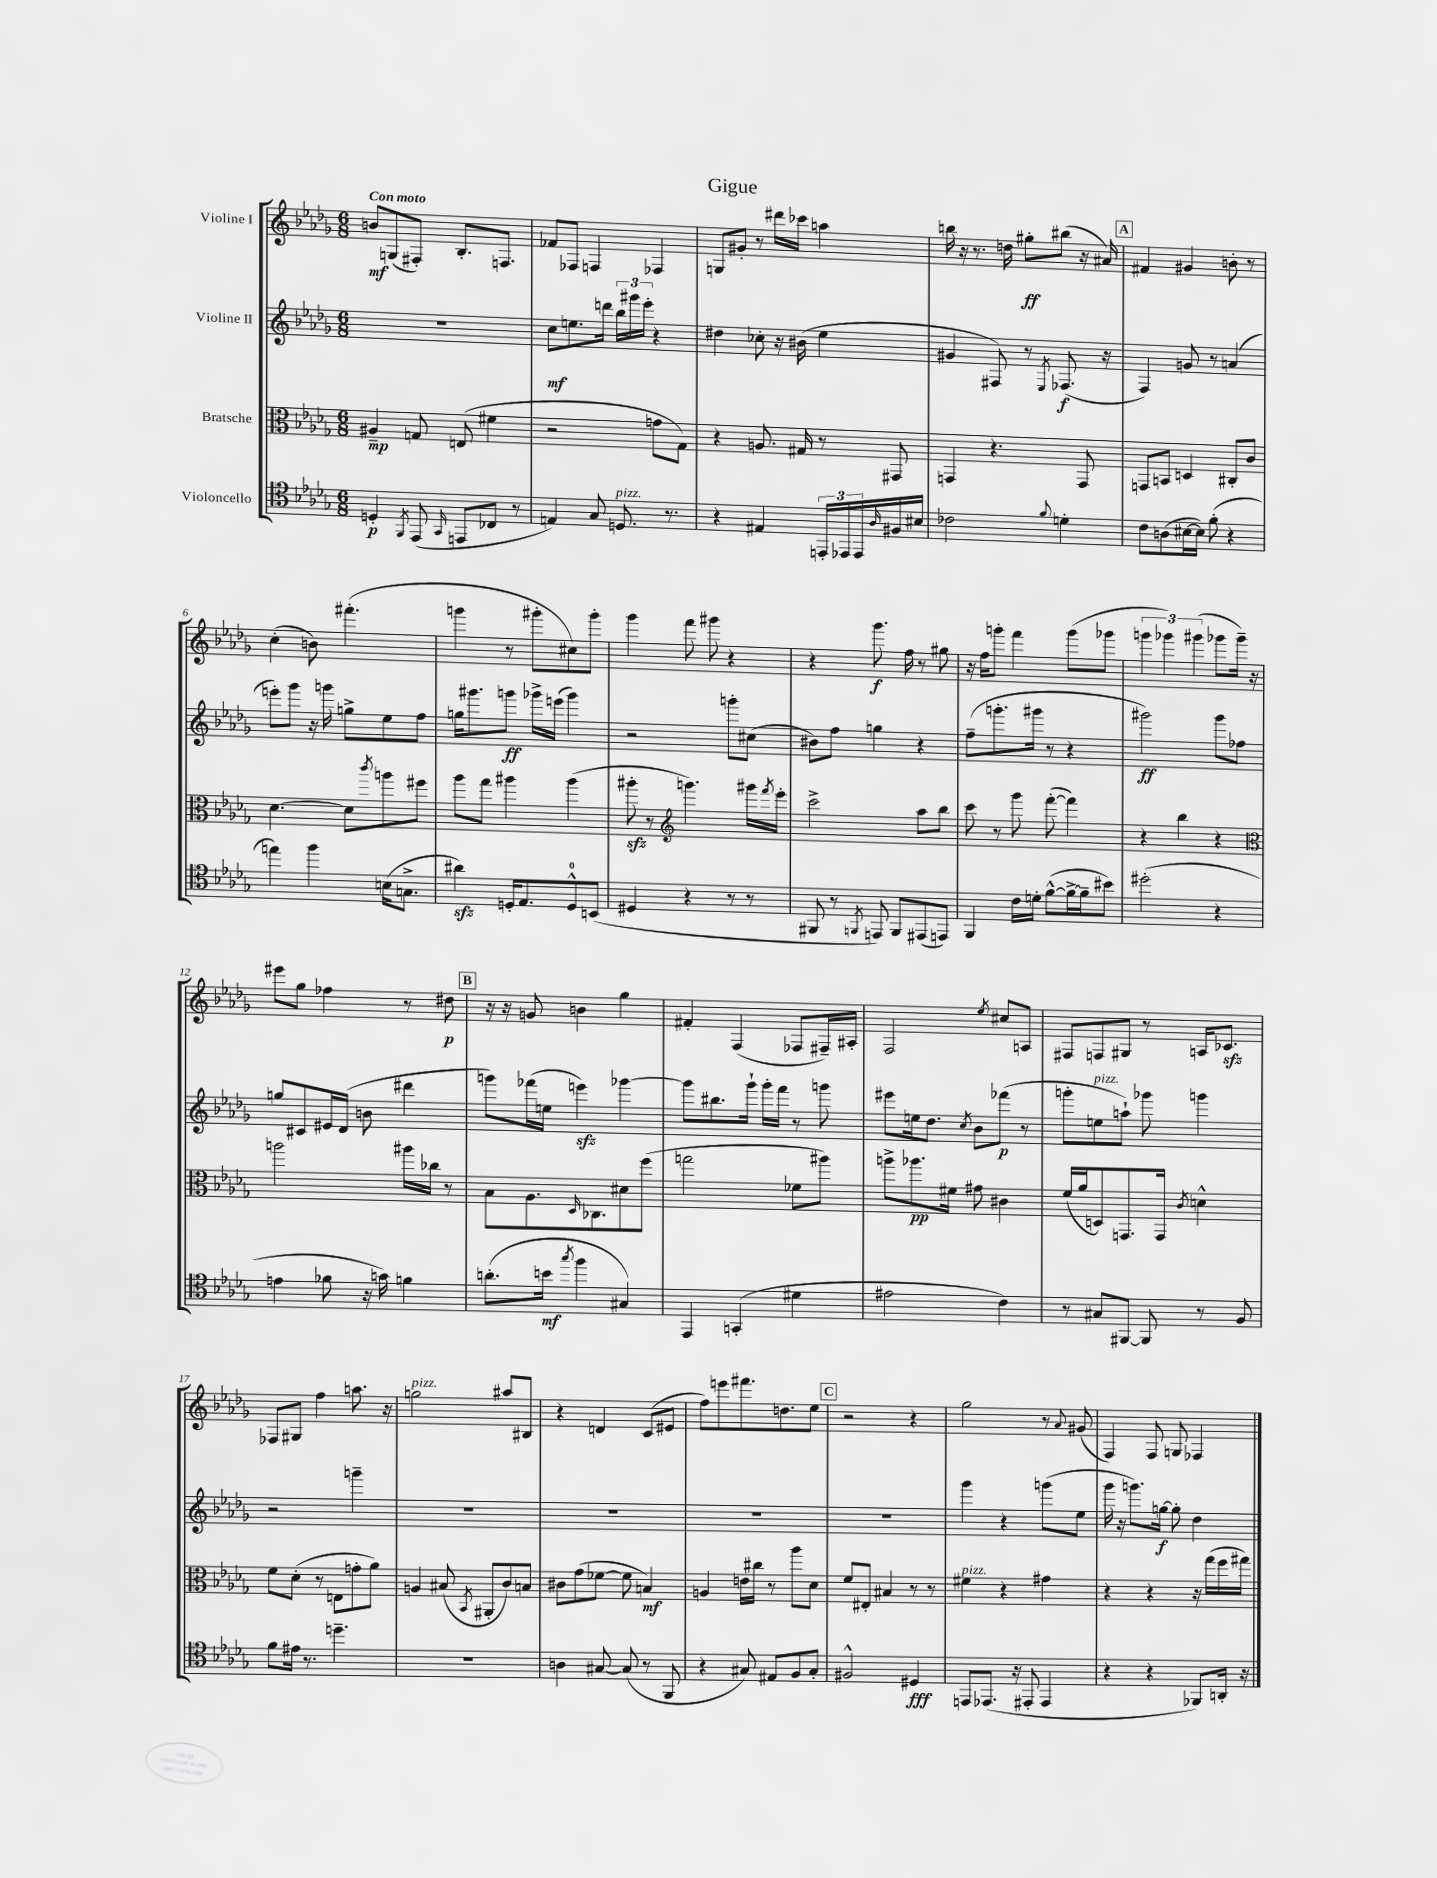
\header { title = "Gigue" }
<<
\new StaffGroup <<
\new Staff = "s0" \with { instrumentName = "Violine I" } {
    \clef treble \key des \major \numericTimeSignature \time 6/8 \tempo "Con moto"
    b'8\mf g8( fis8-.) bes8.-. f8. |
    fes'8 fes8 f4 fes4 |
    g8 gis'8-. r8 dis'''16 ces'''16 a''4 |
    b''16 r16 r8. d''16 gis''8-.\ff bis''8( r16 ais'16) |
    \mark \markup { \box "A" } fis'4 gis'4 b'8-. r8 |
    c''4-.( b'8) fis'''4.-.( |
    g'''4 r8 gis'''8-. cis''8) gis'''8-. |
    ges'''4 f'''8 gis'''8 r4 |
    r4 ges'''8.\f f''16 r8 gis''8 |
    r16 f''16 g'''8-. f'''4 g'''8( ges'''8 |
    \tuplet 3/2 { g'''4 ges'''4) gis'''4( } ges'''8 ges'''16--) r16 |
    eis'''8 ges''8 fes''4 r8 dis''8\p |
    \mark \markup { \box "B" } r16 r16 g'8 b'4 ges''4 |
    fis'4-. f4( fes8 fis16--) ais16-. |
    f2 \acciaccatura { ees''8 } cis''8 a8 |
    fis8 f8 gis8 r8 a16 ces'8.\sfz |
    fes8 gis8 f''4 a''8. r16 |
    g''2^\markup { \italic "pizz." } ais''8 bis8 |
    r4 d'4 c'8( eis'8 |
    f''8) e'''8 fis'''8. d''8. ees''8 |
    \mark \markup { \box "C" } r2 r4 |
    ges''2 r8 \appoggiatura { aes'8 } gis'8( |
    f4) f8 g8 fes4 \bar "|." |
}
\new Staff = "s1" \with { instrumentName = "Violine II" } {
    \clef treble \key des \major \numericTimeSignature \time 6/8
    R2. |
    c''8\mf e''8. d'''16 \tuplet 3/2 { bes''16 gis'''16 ees'''16-. } r4 |
    dis''4 ces''8-. r16 bis'16( ees''4 |
    gis'4 fis8) r8 \acciaccatura { ees8 } fes8.\f( r16 |
    \mark \markup { \box "A" } f4) g'8 r8 a'4( |
    e'''8-.) ges'''8 r16 g'''16 g''8-> ees''8 f''8 |
    g''16 gis'''8. g'''8\ff ges'''16-> e'''16( ges'''4) |
    r2 g'''8-. cis''8( |
    bis'8) f''8 g''4 r4 |
    f''8--( g'''8.-. gis'''16 r8 r4 |
    gis'''2\ff) gis'''8 fes''8 |
    g''8 cis'8 eis'16 des'16( b'8 dis'''4 |
    \mark \markup { \box "B" } g'''8) fes'''16( e''16 e'''4\sfz) ges'''4~ |
    ges'''8 bis''8. ges'''16-! ges'''16-. f'''16 r8 g'''8 |
    eis'''8 e''16 des''8. \acciaccatura { c''8 } bes'8 fes'''8\p( r8 |
    g'''8-. e''8^\markup { \italic "pizz." } a''8-!) ges'''8 g'''4 |
    r2 g'''4-- |
    R2. |
    R2. |
    R2. |
    \mark \markup { \box "C" } R2. |
    ges'''4 r4 g'''8( ees''8 |
    ges'''16 r16 g'''8.) g''16~\f g''8-. des''4 \bar "|." |
}
\new Staff = "s2" \with { instrumentName = "Bratsche" } {
    \clef alto \key des \major \numericTimeSignature \time 6/8
    ais4--\mp g8 e8( fis'4 |
    r2 g'8 ges8) |
    r4 a8. gis16 r8 gis,8 |
    g,4 r4. g,8 |
    \mark \markup { \box "A" } g,8 b,8 d4 cis8-. c'8 |
    des'4.~ des'8 \acciaccatura { c'''8 } a''8 fis''8 |
    aes''8 ges''8 ais''4 ais''4( |
    ais''8-.\sfz r8 \clef treble g'''4.) gis'''16 \acciaccatura { f'''8 } ees'''16-. |
    c'''2-> aes''8 bes''8 |
    c'''8 r8 ges'''8 f'''8~-.( f'''4) |
    r4 bes''4 r4 |
    \clef alto a''2 ais''16 ces''16 r8 |
    \mark \markup { \box "B" } bes8 aes8. \grace { des16 } ces8. dis'8 f''8( |
    g''2 fes'8 ais''8) |
    a''8-> aes''8.\pp fis'16 gis'8 cis'4 |
    f'16( aes'16 d8) g,8. g,16 \acciaccatura { c'8 } d'4-^ |
    f'8 des'8-.( r8 e8 g'8-. aes'8) |
    a4 bis8( \acciaccatura { bes,8 } ais,8-. c'8) b8 |
    cis'8 ges'8( fes'8~ fes'8 b4\mf) |
    a4 e'16 cis''16 r8 aes''8 des'8 |
    \mark \markup { \box "C" } f'8 eis8-. bis4 r8 r8 |
    fis'4^\markup { \italic "pizz." } r4 gis'4 |
    r4 r4 r16 ges''16( f''16 gis''16) \bar "|." |
}
\new Staff = "s3" \with { instrumentName = "Violoncello" } {
    \clef tenor \key des \major \numericTimeSignature \time 6/8
    d4-.\p \acciaccatura { f,8 } ees,8( \grace { ges,16 } e,8 ces8 r8 |
    e4) ges8 d8.^\markup { \italic "pizz." } r8. |
    r4 eis4 \tuplet 3/2 { e,16-. ees,16 ees,16 } \grace { aes16 } fis16 bis16 |
    ces'2 \appoggiatura { f'8 } d'4-. |
    \mark \markup { \box "A" } c'8 a8( bis16~ bis16) f'8-.( r4 |
    e''4) f''4 b16( g8.-> |
    ais'4\sfz) d16-. ees8. d8-0-^ b,8( |
    dis4 r4 r8 r8 |
    fis,8 r8 \acciaccatura { f,8 } e,8) f,8 eis,8( e,8) |
    f,4 c'16 d'16-. f'8~-^( f'16~-> f'16-- bis'8) |
    dis''2-.( r4 |
    e'4 fes'8 r16 g'16) f'4 |
    \mark \markup { \box "B" } a'8.-.( b'16\mf \acciaccatura { ges''8 } f''4 gis4) |
    ees,4 g,4-.( dis'4 |
    eis'2 c'4) |
    r8 gis8 fis,8~ fis,8 r8 f8 |
    f'8 eis'16 r8. d''4.-- |
    R2. |
    a4 gis8~ gis8( r8 f,8 |
    r4 gis8) eis8 f8 gis8-. |
    \mark \markup { \box "C" } fis2-^ dis4\fff |
    e,8 ees,8.( r16 eis,8-. eis,4 |
    r4 r4 fes,8) a,16-. r16 \bar "|." |
}
>>
>>
